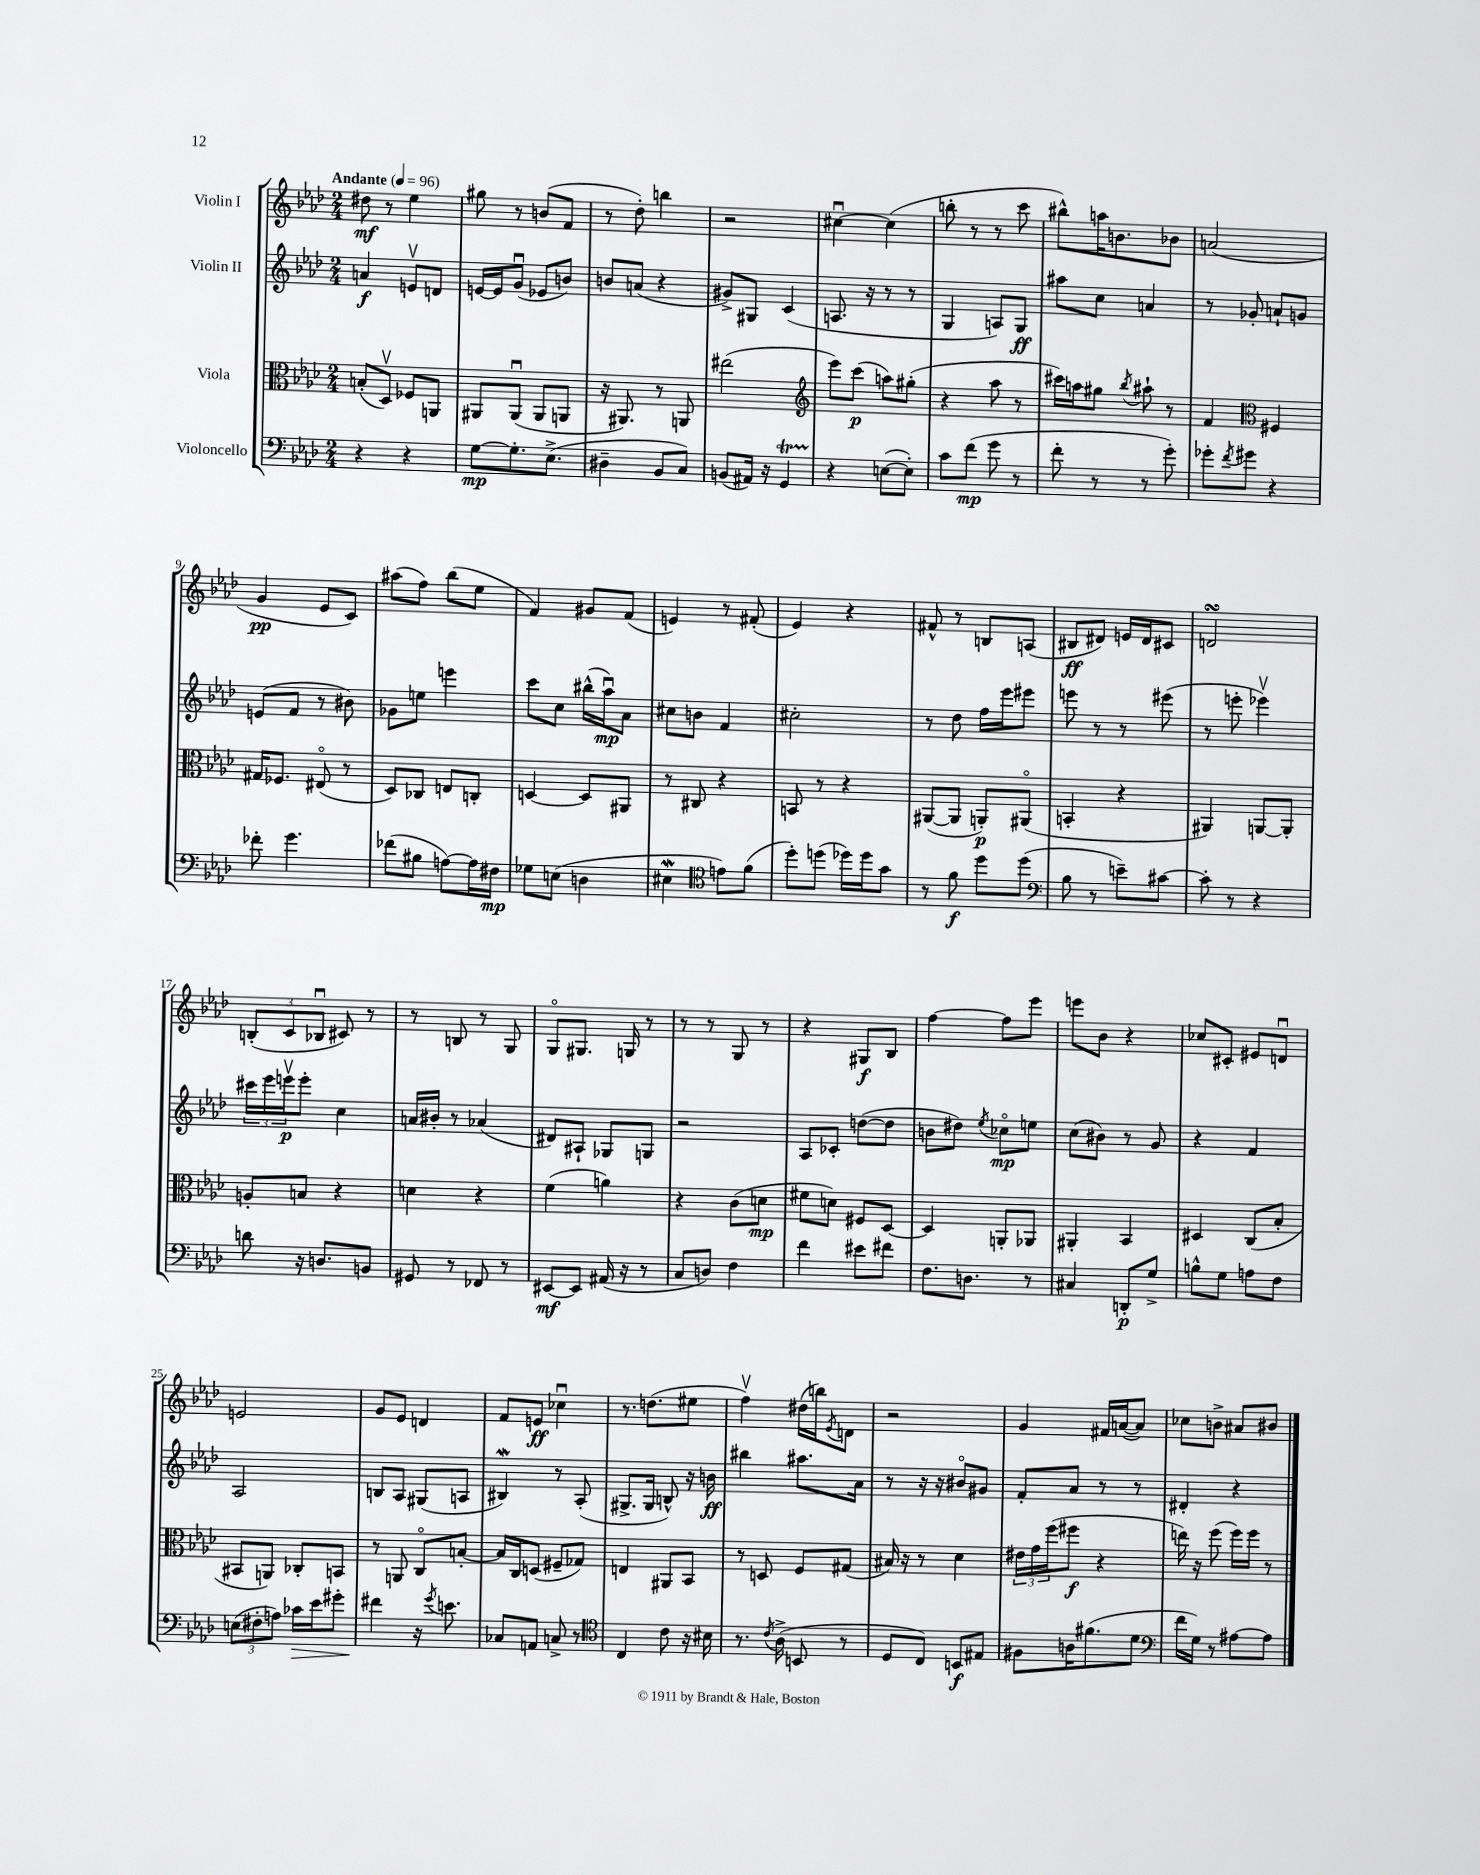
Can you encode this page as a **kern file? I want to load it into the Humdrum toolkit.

**kern	**kern	**kern	**kern
*staff4	*staff3	*staff2	*staff1
*clefF4	*clefC3	*clefG2	*clefG2
*k[b-e-a-d-]	*k[b-e-a-d-]	*k[b-e-a-d-]	*k[b-e-a-d-]
*M2/4	*M2/4	*M2/4	*M2/4
*MM96	*MM96	*MM96	*MM96
4r	(8B'/L	4a/	8dd#\
.	8D-v/J)	.	8r
4r	8F-/L	8ev/L	4ee-\
.	8AA/J	8d/J	.
=	=	=	=
[8G\L	8AA#/L	[16e/LL	8gg#\
.	.	16e/]J	.
8.G'\]	(8AA#u/J	(8gu/J	8r
.	8AA#/L	8e-/L	(8b/L
(8.E-^\J	.	.	.
.	8AA/J	8b/J)	8f/J
=	=	=	=
4D#~\	16r	8b/L	8r
.	8.AA#/)	.	.
.	.	(8a/J	8dd-'\)
8BB-/L	8r	4r	4bb\
8C/J)	8AA/	.	.
=	=	=	=
(8BB/L	(2ee#\	8g#^/L)	2r
16AA#/Jk)	.	8G#/J	.
16r	.	.	.
4GG/	.	(4c/	.
=	=	=	=
*	*clefG2	*	*
4r	8eee-\L)	8.A/	[4cc#u\
.	(8ccc\J	.	.
.	.	16r	.
([8E\L	8aa\L)	8r	(4cc#\]
8E'\]J)	(8gg#'\J	8r	.
=	=	=	=
8c\L	4r	4G/	8bb'\
(8f\J	.	.	8r
8g\	8aa-\	8A/L)	8r
8r	8r	8G/J	8ccc\
=	=	=	=
8f'\	16ccc#\LL)	8aa#\L	8bb#^^\L)
.	16aa\J	.	.
8r	8gg#\J	8cc\J	16aa\K
.	.	.	8.b\
.	8qbb-/	.	.
8r	8aa#`\	4a/	.
8g'\)	8r	.	8b-\J
=	=	=	=
8g-'\L	4f/	8r	(2a/
8qf/	.	.	.
8g#\J	.	8g-'/	.
*	*clefC3	*	*
4r	4F#/	8a`/L	.
.	.	8g/J	.
=	=	=	=
8f-'\	16G#/LK	(8e/L	4g/
.	8.F-/J	.	.
4.g\	.	8f/J	.
.	(8E#o/	8r	8e-/L
.	8r	8b#\)	8c/J)
=	=	=	=
(8f-\L	8D-/L)	8g-\L	(8aa#\L
8B#\J	8C-/J	8ee\J	8ff\J)
[8A\L)	8E/L	4eee\	(8bb-\L
16A\]L	8C'/J	.	8ee-\J
16F#\JJ	.	.	.
=	=	=	=
8G-\L	[4D/	8ccc\L	4f/)
(8E\J	.	8cc\J	.
4D\	8D/]L	(16bb#^^\LL	8g#/L
.	.	16aa-u\J)	.
.	8AA#/J	8a-\J	(8f/J
=	=	=	=
4E#\	8r	8cc#\L	4e/)
.	8C#/	8b\J	.
*clefC4	*	*	*
8e\L)	4r	4f/	8r
(8f\J	.	.	(8f#'/
=	=	=	=
8dd-'\L)	8BB/	2cc#'\	4e-/)
(8dd\J	8r	.	.
16dd-\LL)	4r	.	4r
16dd-\J	.	.	.
8g\J	.	.	.
=	=	=	=
8r	([8AA#/L	8r	8f#^^/
8f\	8AA#/]J	8dd-\	8r
8dd-\L	8AA'/L)	16ff\LL	8B/L
.	.	16eee-\J	.
(8dd-\J	(8AA#o/J	8eee#\J	(8A/J
=	=	=	=
*clefF4	*	*	*
8B-\	4BB'/	8eee\	8B#/L
8r	.	8r	8d#/J)
8e~\L)	4r	8r	16e/LL
.	.	.	16d#/J
[8c#\J	.	(8eee#\	8c#/J
=	=	=	=
8c#'\]	4AA#/)	8r	2d/
8r	.	8eee'\	.
4r	[8AA/L	4eee-v\)	.
.	8AA'/]J	.	.
=	=	=	=
8d\	8A'/L	24ccc#\LL	(12B'/L
.	.	24eee-\	.
.	.	24eeev\J	12c/
16r	8B/J	8eee'\J	.
.	.	.	12B-u/J
8.D/L	.	.	.
.	4r	4cc\	8c#/)
8BB/J	.	.	8r
=	=	=	=
8GG#/	4d\	16a/LL	8r
.	.	16b#'/JJ	.
8r	.	8r	8B/
8FF-/	4r	(4a-/	8r
8r	.	.	8G/
=	=	=	=
[8EE#/L	(4f\	8d#/L)	8Go/L
8EE#/]J	.	8A#`/J	8.G#/J
(16AA#/	4a\)	8G-/L	.
16r	.	.	16G/
8r	.	8G/J	8r
=	=	=	=
8C/L	4r	2r	8r
8D/J)	.	.	8r
4F\	(8c\L	.	8G/
.	8d\J	.	8r
=	=	=	=
4f\	8f#\L	8A-/L	4r
.	8d\J)	8c-'/J	.
8e#\L	8F#/L	([8dd\L	8G#/L
8f#\J	[8D-/J	8dd\]J	8B-/J
=	=	=	=
8.F\L	4D-/]	8b\L	[4ff\
.	.	8dd#\J)	.
8.D\J	.	.	.
.	.	8qee-/	.
.	8AA'/L	8cc-o\L	8ff\]L
8r	8AA-/J	8ee\J	8eee-\J
=	=	=	=
4C#/	4AA#'/	(8cc\L	8eee\L
.	.	8b#\J)	8b-\J
8DD'/L	4BB-/	8r	4r
8G^/J	.	8g/	.
=	=	=	=
8B^^\L	4D#/	4r	8cc-/L
8G\J	.	.	8c#'/J
8A\L	(8C/L	4f/	8e#/L
8F\J	8B-'/J	.	8du/J
=	=	=	=
(12E\L	8BB#/L	2A-/	2e/
12F#'\	.	.	.
.	8AA/J)	.	.
12A\J)	.	.	.
16c-\LL	8C-'/L	.	.
16e-\J	.	.	.
8g#'\J	8BB/J	.	.
=	=	=	=
4f#\	8r	8B/L	8g/L
.	8AA/	8A-/J	8e-/J
16r	8Co/L	(8G#/L	4d/
8qg/	.	.	.
8.e\	.	.	.
.	[8B'/J	8A/J	.
=	=	=	=
8C-/L	16B/]LL	4B#/)	8f/L
.	16C/J	.	.
8AA/J	(8D/J	.	8e/J
8C^/	8F#~/L	8r	4cc-u\
8r	8G-/J)	(8A-'/	.
=	=	=	=
*clefC4	*	*	*
4C/	4E/	8.G#^/L	8.r
.	.	16G#/Jk	(8.dd\L
8c\	8AA#/L	8B^^/)	.
16r	8BB-/J	16r	8ee#\J
16B#\	.	16b\	.
=	=	=	=
8.r	8r	4bb#\	4ffv\)
.	8D/	.	.
8qc/	.	.	.
(16A-^\	.	.	.
8BB/	8F/L	8.aa#\L	(16dd#\LL
.	.	.	16bb\J)
.	.	.	8qe-/
8r	(8G#/J	.	8d\J
.	.	16a-\Jk	.
=	=	=	=
8D-/L	16B#/)	8r	2r
.	16r	.	.
8C/J)	8r	16r	.
.	.	16r	.
8BB/L	4d-\	8b#o/L	.
8E#/J	.	8g#/J	.
=	=	=	=
8F#\L	24e#\LL	8f'/L	4g/
.	24g\	.	.
.	(24ff\J	.	.
16A\K	8ff#\J	8a-/J	.
(8.f#\	.	.	.
.	4r	8r	16f#/LL
.	.	.	([16a/J
8d-\J	.	8r	8a/]J)
=	=	=	=
*clefF4	*	*	*
16f\LL	16ee\)	4d#'/	8cc-\L
16G\JJ)	16r	.	.
8r	(8ff\	.	8b^\J
[8A#\L	16ff\LL)	4r	8a#/L
.	16ff\JJ	.	.
8A#\]J	8r	.	8b#/J
==	==	==	==
*-	*-	*-	*-
